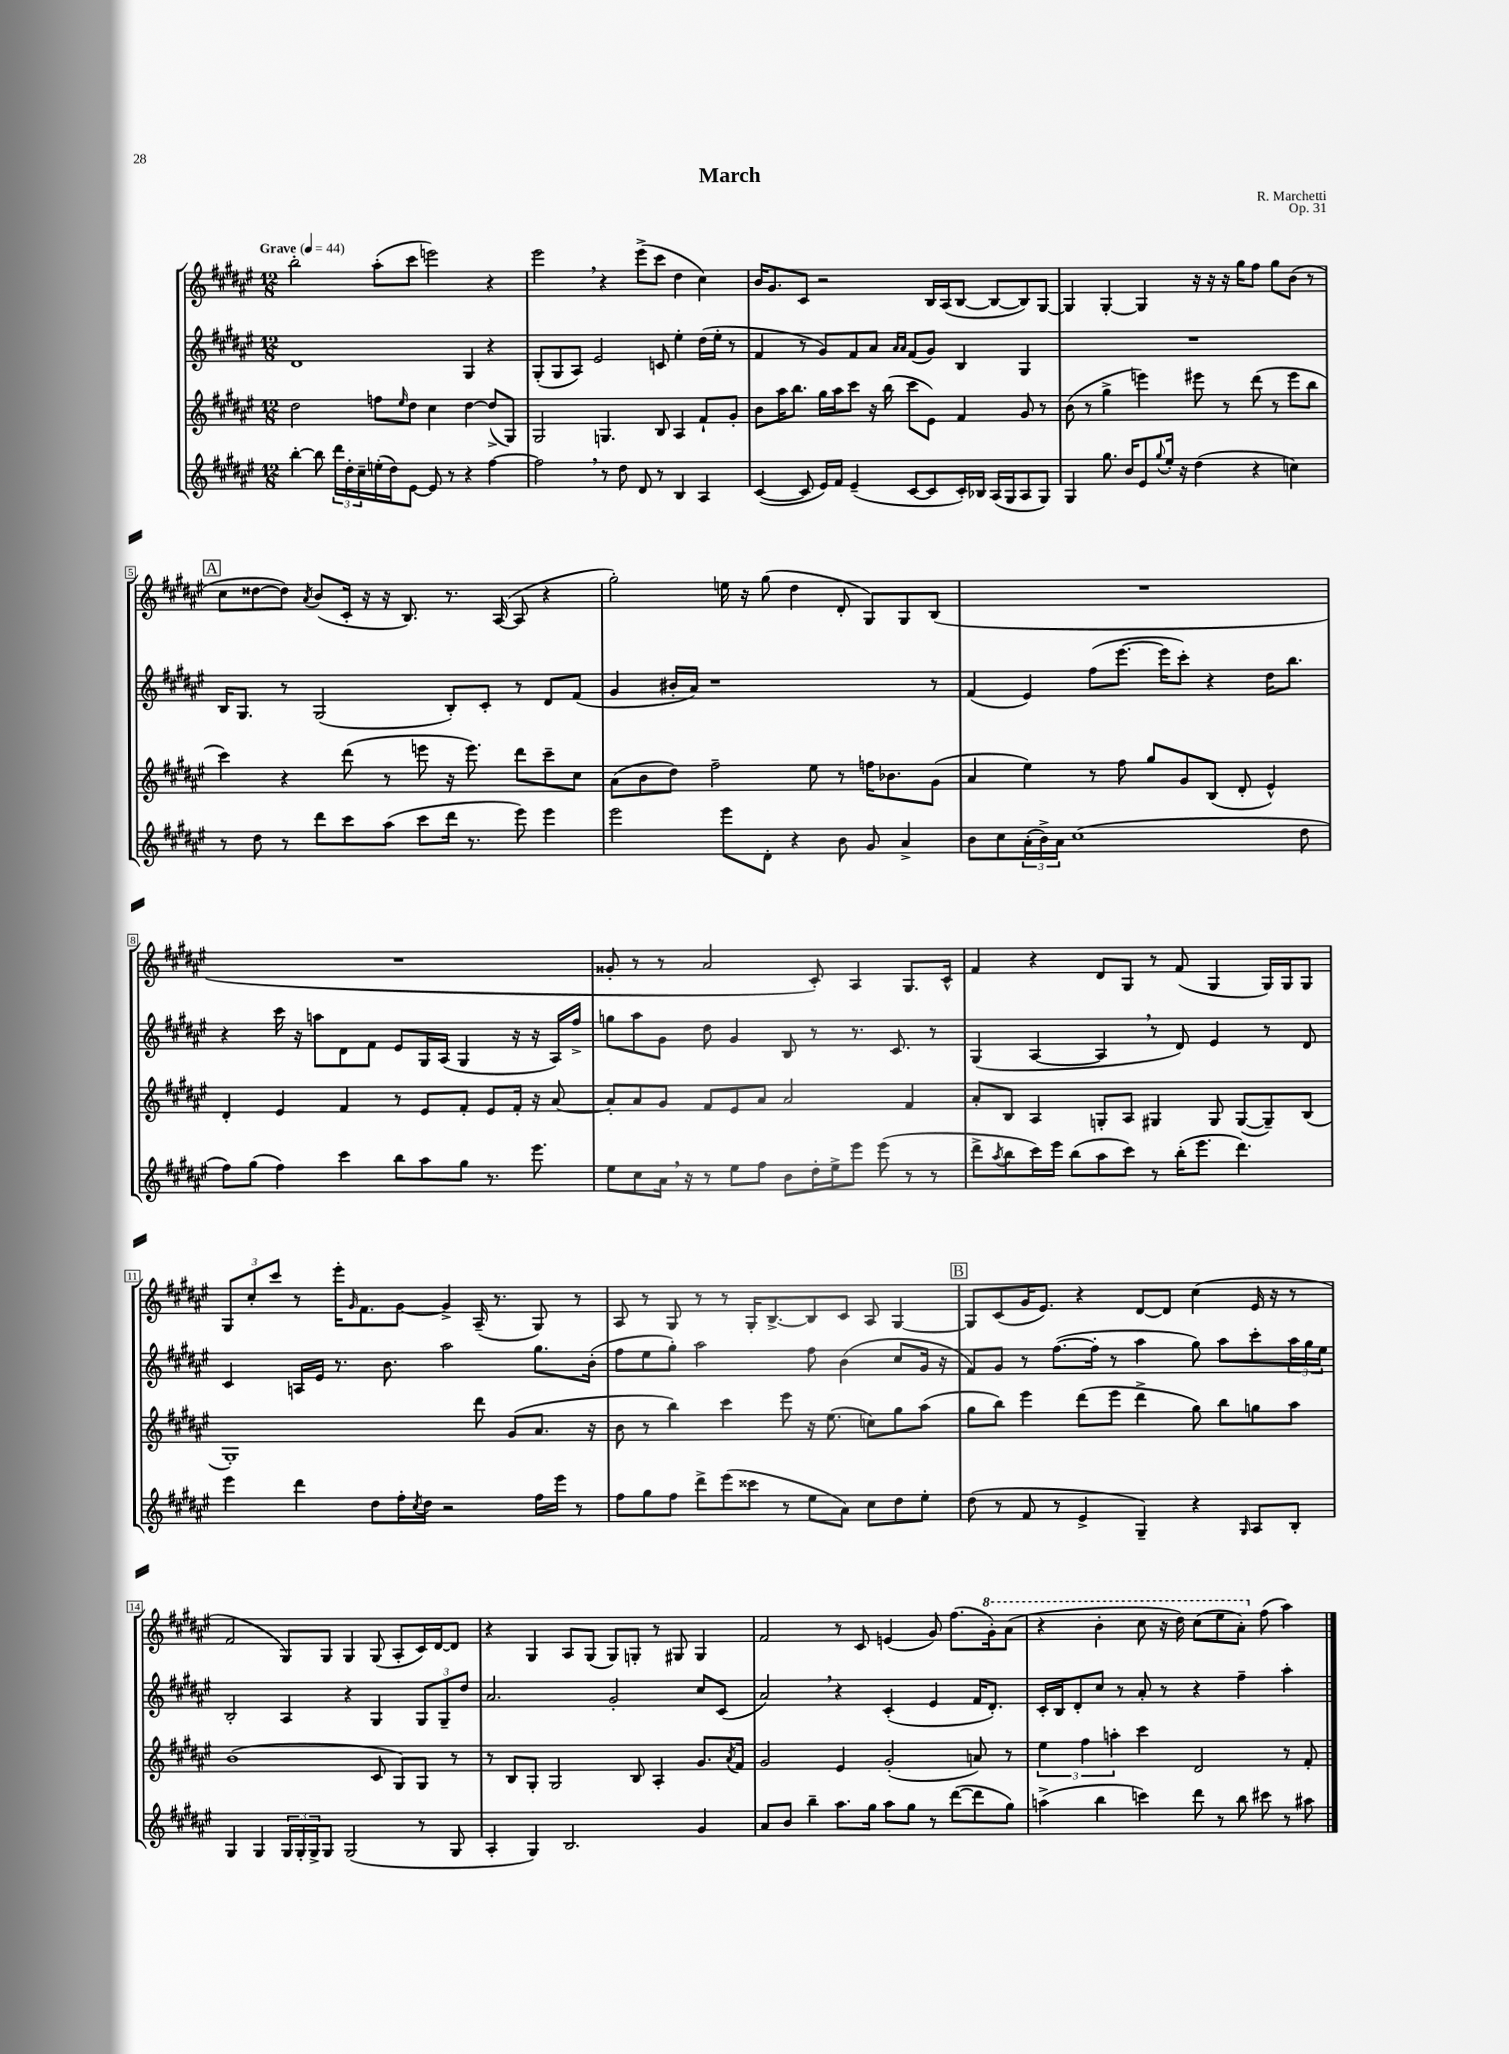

**kern	**kern	**kern	**kern
*part4	*part3	*part2	*part1
*staff4	*staff3	*staff2	*staff1
*clefG2	*clefG2	*clefG2	*clefG2
*k[f#c#g#d#a#e#]	*k[f#c#g#d#a#e#]	*k[f#c#g#d#a#e#]	*k[f#c#g#d#a#e#]
*M12/8	*M12/8	*M12/8	*M12/8
*MM44	*MM44	*MM44	*MM44
=1	=1	=1	=1
!	!	!	!LO:TX:a:B:t=Grave
[4bb'\	2dd#\	1d#	2bb'\
8bb\]	.	.	.
24ddd#\LL	.	.	.
24dd#'\	.	.	.
24cc#~\	.	.	.
(16een'\	8ffn\L	.	(8aa#'\L
16dd#\J)	.	.	.
.	16qqee#/	.	.
[8e#\J	8dd#\J	.	8ccc#\J
8e#/]	4cc#\	.	2eeen\)
8r	.	.	.
4r	[4dd#\	4G#/	.
[4ff#\	(8dd#^/L]	4r	4r
.	8G#/J)	.	.
=2	=2	=2	=2
2ff#,\]	2G#/	(8G#'/L	2eee#,\
.	.	8G#/	.
.	.	8A#/J)	.
.	.	2e#/	.
8r	4.Gn/	.	4r
8dd#\	.	.	.
8d#/	.	.	(8eee#^\L
8r	8B/	8cn/	8ccc#\J
4B/	4A#/	4ee#'\	4dd#\
4A#/	8f#`/L	(16dd#\LL	4cc#\)
.	.	16ee#'\JJ	.
.	8g#'/J	8r	.
=3	=3	=3	=3
([4c#/	8b\L	4f#/	16b/KL
.	.	.	8.g#/
.	16aa#\K	.	.
.	8.bb\J	.	.
8c#/]	.	8r	8c#/J
16e#/LL)	16gg#\LL	8g#/L)	2r
16f#/JJ	16aa#\J	.	.
(4e#~/	8ccc#\J	8f#/	.
.	16r	8a#/J	.
.	(16bb\	.	.
.	.	16qqa#/LL	.
.	.	16qqa#/JJ	.
[8c#/L	8ccc#\L	(8f#/L	.
8c#/]	8e#\J)	8g#/J)	16B/LL
.	.	.	(16A#/J
16c#'/L)	4f#/	4B/	[8B/J
16B-X/JJ	.	.	.
(16A#/LL	.	.	8B/L_
16G#/J	.	.	.
8A#/	8g#/	4G#/	8B/])
8G#/J)	8r	.	[8G#/J
=4	=4	=4	=4
4G#/	(8b\	1.r	4G#/]
.	8r	.	.
8.gg#\	4gg#^\	.	[4G#'/
16b/KL	.	.	.
8e#/	4eeen\)	.	4G#/]
8qqgg#/	.	.	.
16ee#'/Jk	.	.	.
16r	.	.	.
(4dd#\	8eee#X\	.	16r
.	.	.	16r
.	8r	.	16r
.	.	.	16gg#\KL
4r	(8ddd#\	.	8ff#\J
.	8r	.	8gg#\L
4ccn\)	8eee#\L	.	(8b\J
.	8bb\J	.	8r
!!LO:LB:g=z
!!LO:REH:place=s1:t=A
=5	=5	=5	=5
8r	4ccc#\)	16B/KL	8cc#\L
.	.	8.G#/J	.
8dd#\	.	.	[8dd##X\
8r	4r	8r	8dd##\J])
.	.	.	8qa#/
8ddd#\L	.	(2G#/	(8b/L
8ccc#\	(8ddd#\	.	16c#'/Jk
.	.	.	16r
(8aa#\J	8r	.	16r
.	.	.	8.B/)
8ccc#\L	8eeen\	.	.
16ddd#\Jk	16r	8B'/L)	8.r
8.r	8.eee\)	.	.
.	.	8c#'/J	.
.	.	.	([16A#/
8eee#\)	8ddd#\L	8r	8A#/]
4eee#\	8ccc#~\	8d#/L	4r
.	8cc#\J	(8f#/J	.
=6	=6	=6	=6
2eee#\	(8a#\L	4g#/	2gg#'\)
.	8b\	.	.
.	8dd#\J)	16b#X'/LL	.
.	.	16a#/JJ)	.
.	2ff#~\	1r	.
8eee#\L	.	.	16een\
.	.	.	16r
8d#'\J	.	.	(8gg#\
4r	.	.	4dd#\
.	8ee#\	.	.
8b\	8r	.	8d#'/
8g#/	16ffn\KL	.	8G#/L)
.	8.b-X\	.	.
4a#^/	.	.	8G#/
.	(8g#\J	8r	(8B/J
=7	=7	=7	=7
8b\L	4a#/	(4f#/	1.r
8cc#\	.	.	.
(24a#'\L	4ee#\)	4e#/)	.
24b^\)	.	.	.
24a#\JJ	.	.	.
(1cc#	.	.	.
.	8r	(8ff#\L	.
.	8ff#\	[8.eee#\J	.
.	8gg#/L	.	.
.	.	16eee#\KL]	.
.	8g#/	8ccc#'\J)	.
.	(8B/J	4r	.
.	8d#'/	.	.
.	4e#^^/)	16dd#\KL	.
.	.	8.bb\J	.
8dd#\	.	.	.
!!LO:LB:g=z
=8	=8	=8	=8
8ff#\L)	4d#'/	4r	1.r
(8gg#\J	.	.	.
4ff#\)	4e#/	16ccc#\	.
.	.	16r	.
.	.	8aan\L	.
4ccc#\	4f#/	8d#\	.
.	.	8f#\J	.
8bb\L	8r	8e#/L	.
8aa#\	8e#/L	16G#/L	.
.	.	(16A#/JJ	.
8gg#\J	8f#'/J	4G#/	.
8.r	8e#/L	.	.
.	16f#'/Jk	16r	.
8.eee#\	16r	16r	.
.	[8a#/	16A#/LL)	.
.	.	16ff#^/JJ	.
=9	=9	=9	=9
8ee#\L	8a#'/L]	8ggn\L	8g##X'/
8cc#\	8a#/	8aa#\	8r
16a#,\Jk	8g#/J	8g#\J	8r
16r	.	.	.
8r	8f#/L	8dd#\	2a#/
8ee#\L	8e#/	4g#/	.
8ff#\J	8a#/J	.	.
8b\L	2a#/	8B/	.
16dd#'\L	.	8r	8c#'/)
16ee#^\J	.	.	.
8eee#\J	.	8.r	4A#/
(8eee#\	.	.	.
.	.	8.c#/	.
8r	4f#/	.	8.G#/L
8r	.	8r	.
.	.	.	16c#^^/Jk
=10	=10	=10	=10
8ddd#^\L	8a#'/L	(4G#/	4f#/
8qaa#/	.	.	.
8bb\	8B/J	.	.
16ccc#\L)	4A#/	[4A#/	4r
16eee#\JJ	.	.	.
(8bb\L	.	.	.
8aa#\	8Gn'/L	4A#,/]	8d#/L
8ccc#\J)	8A#/J	.	8G#/J
8r	4G#X/	8r	8r
(16bb'\KL	.	8d#/)	(8f#/
8.eee#\J	.	.	.
.	8G#/	4e#/	4G#/
4.ddd#\)	([8G#/L	.	.
.	8G#~/])	8r	16G#/LL)
.	.	.	16G#/J
.	(8B/J	8d#/	8G#/J
!!LO:LB:g=z
=11	=11	=11	=11
4eee#\	1G#')	4c#/	12G#/L
.	.	.	12cc#'/
.	.	.	12ccc#/J
4ddd#\	.	16An/LL	8r
.	.	16e#/JJ	.
.	.	8.r	16eee#'\KL
.	.	.	16qqg#/
.	.	.	8.f#\
8dd#\L	.	.	.
.	.	8.b\	.
16ff#'\L	.	.	[8g#\J
8qcc#/	.	.	.
16dd#\JJ	.	.	.
2r	.	2aa#\	4g#^/]
.	8ddd#\	.	(16A#~/
.	.	.	8.r
.	(8g#/L	.	.
16ff#\LL	8.a#/J	8.gg#\L	8G#/)
16eee#\JJ	.	.	.
8r	.	.	8r
.	16r	(16b'\Jk	.
=12	=12	=12	=12
8ff#\L	8b\	8ff#\L	8A#/
8gg#\	8r	8ee#\	8r
8ff#\J	4bb\)	8gg#'\J)	8G#/
8ddd#^\L	.	2aa#\	8r
(8eee#\	4ccc#\	.	8r
8ccc##X\J	.	.	16G#'/KL
.	.	.	[8.B^/
8r	8eee#\	.	.
8ee#\L	16r	8ff#\	8B/]
.	(8.ee#\	.	.
8a#\J)	.	(4b\	8c#/J
8cc#\L	8ccn\L)	.	8A#/
8dd#\	8gg#\	8cc#/L	[4G#/
8ee#'\J	(8aa#\J	16g#/Jk	.
.	.	16r	.
!!LO:REH:place=s1:t=B
=13	=13	=13	=13
(8dd#\	8gg#\L	8f#/L)	8G#/L]
8r	8bb\J)	8g#/J	(8c#/
8f#/	4eee#\	8r	16g#/K
.	.	.	8.e#/J)
8r	.	([8.ff#\L	.
4e#^/	(8ddd#\L	.	4r
.	.	16ff#'\Jk]	.
.	8eee#\J	8r	.
4G#~/)	4ddd#^\	4aa#\	[8d#/L
.	.	.	8d#/J]
4r	8gg#\)	8gg#\)	(4cc#\
.	8bb\L	8aa#\L	.
16qqG#/	.	.	.
8A#/L	8ggn\	8ccc#'\	16e#/
.	.	.	16r
8B'/J	8aa#\J	24aa#\L	8r
.	.	24gg#\	.
.	.	24ee#\JJ	.
!!LO:LB:g=z
=14	=14	=14	=14
4G#/	(1b	2B'/	2f#/
4G#/	.	.	.
24G#/LL	.	4A#/	8G#/L)
24G#'/	.	.	.
24G#^/J	.	.	.
8G#/J	.	.	8G#/J
(2G#/	.	4r	4G#/
.	8c#/	4G#/	(8G#/
.	8G#/L)	.	8A#'/L
8r	8G#/J	12G#/L	16c#/L)
.	.	.	[16d#/J
.	.	12G#~/	.
8G#/	8r	.	8d#/J]
.	.	12dd#/J	.
=15	=15	=15	=15
4A#'/	8r	2.a#/	4r
.	8B/L	.	.
4G#/)	8G#'/J	.	4G#/
.	2G#/	.	.
2.B/	.	.	8A#/L
.	.	.	(8G#/J
.	.	2g#'/	8G#/L)
.	8B/	.	8Gn'/J
.	4A#'/	.	8r
.	.	.	8G#X/
4g#/	8.g#/L	8cc#/L	4G#/
.	.	(8c#/J	.
.	8qa#/	.	.
.	16f#/Jk	.	.
=16	=16	=16	=16
8a#/L	2g#/	2a#,/)	2f#/
8b/J	.	.	.
4bb~\	.	.	.
8.aa#\L	4e#/	4r	8r
.	.	.	8c#/
16gg#\Jk	.	.	.
8aa#\L	(2g#'/	(4c#'/	(4en/
8gg#\J	.	.	.
8r	.	4e#/	8g#/)
([8ddd#\L	.	.	(8.ff#\L
8ddd#\]	8an/)	16f#/KL	.
*	*	*	*8va
.	.	8.d#'/J)	16gg#'\k)
8gg#\J)	8r	.	(8aa#\J
=17	=17	=17	=17
(4aan^\	6ee#\	16c#'/LL	4r
.	.	16B/J	.
.	.	8d#'/	.
.	6ff#\	.	.
4bb\	.	8cc#/J	4bb'\
.	6aan'\	.	.
.	.	8r	.
4cccn\)	4ccc#\	8a#'/	8ccc#\
.	.	8r	16r
.	.	.	16ddd#\)
8ddd#\	2d#/	4r	(8ccc#\L
8r	.	.	8eee#\
8bb\	.	4ff#~\	8aa#'\J)
*	*	*	*X8va
8ccc#X\	.	.	(8ff#\
8r	8r	4aa#'\	4aa#\)
8aa#X\	8f#'/	.	.
==	==	==	==
*-	*-	*-	*-
